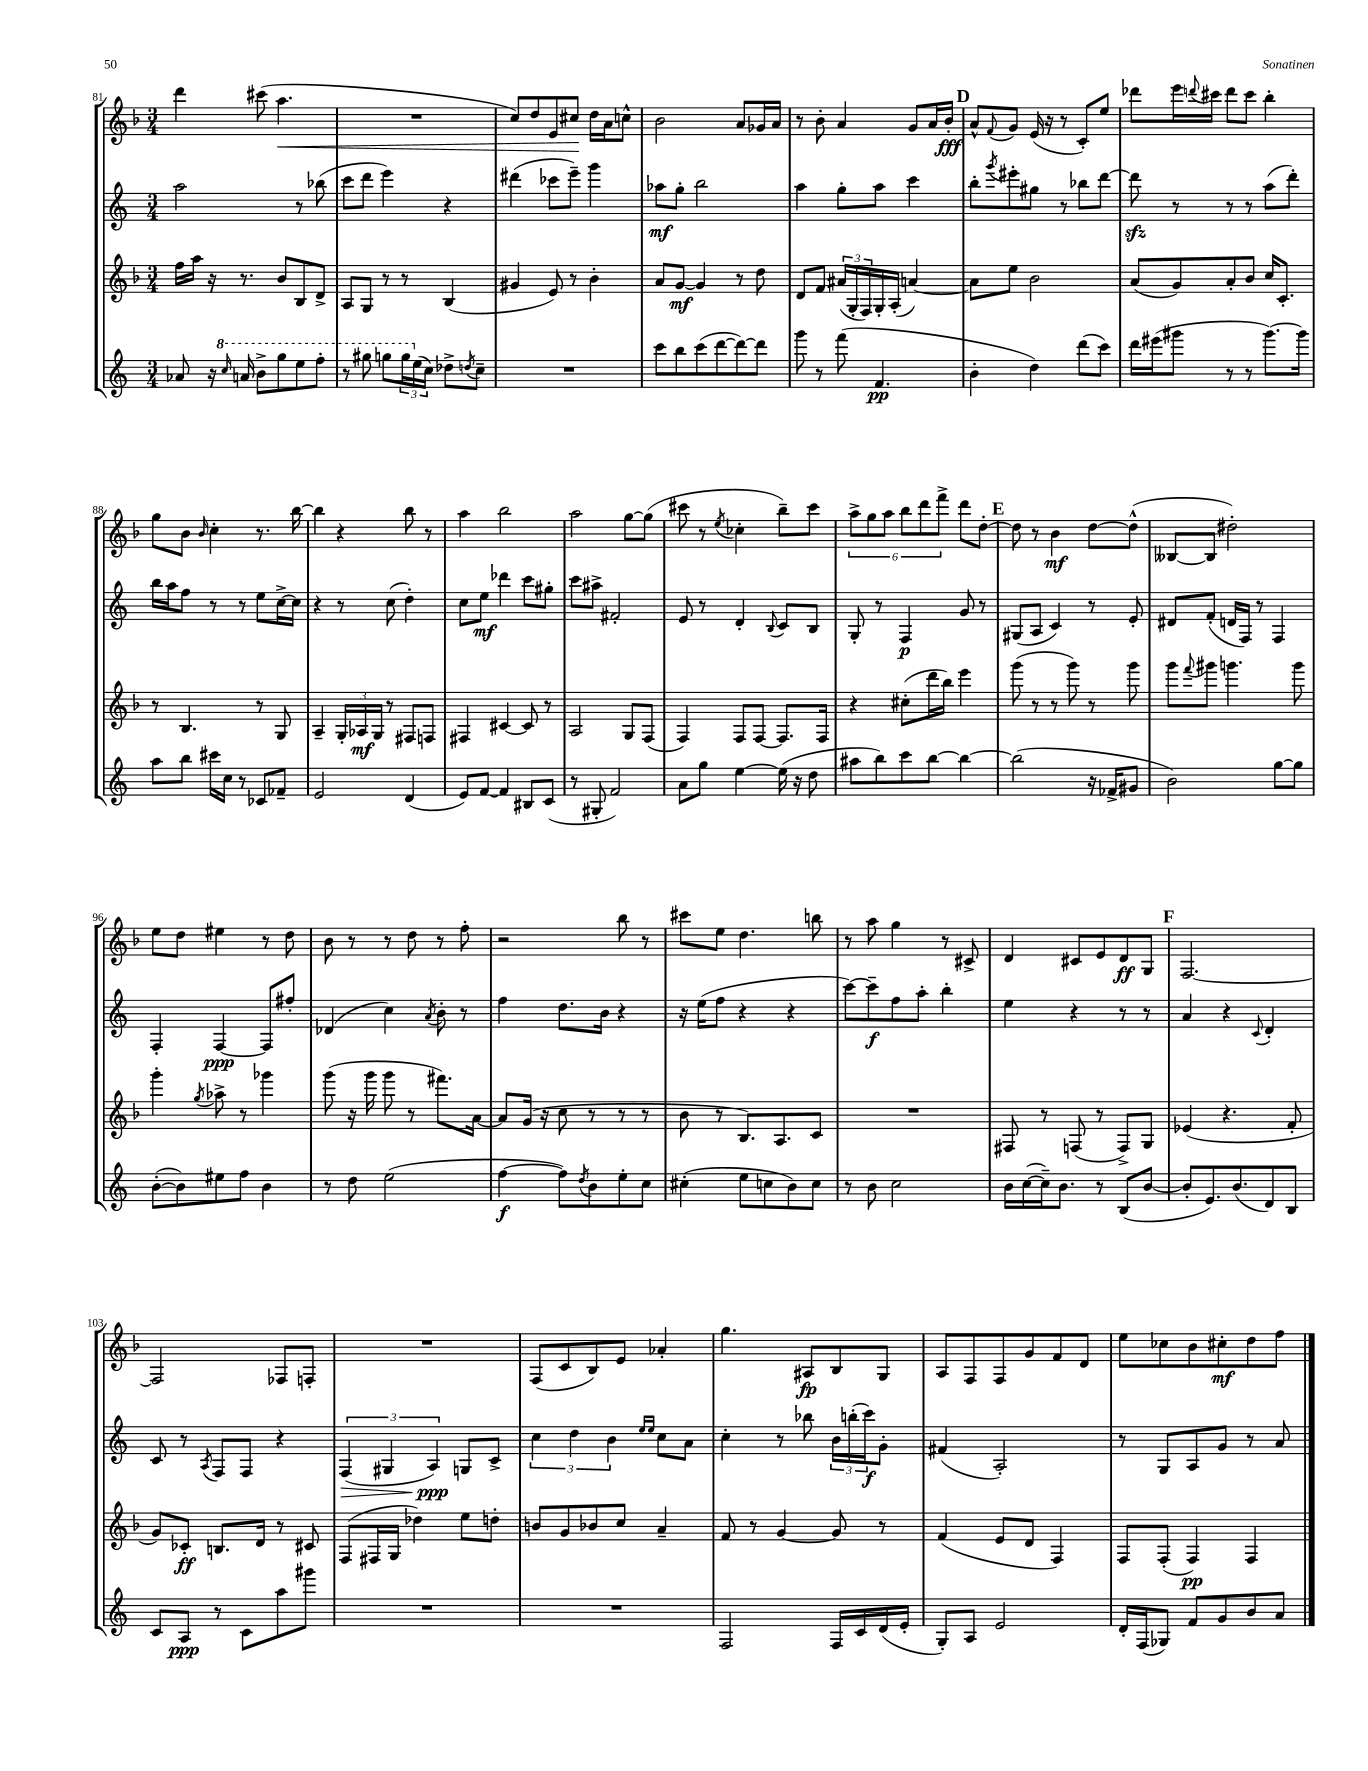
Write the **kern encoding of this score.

**kern	**kern	**kern	**kern
*staff4	*staff3	*staff2	*staff1
*clefG2	*clefG2	*clefG2	*clefG2
*k[]	*k[b-]	*k[]	*k[b-]
*M3/4	*M3/4	*M3/4	*M3/4
8a-	16ff	2aa	4ddd
.	16aa	.	.
16r	16r	.	.
16qqccc	.	.	.
16aa	8.r	.	.
8bb^	.	.	(8ccc#
8ggg	8b-	.	4.aa
8eee	8B-	8r	.
8fff'	8d^	(8bb-	.
=	=	=	=
8r	8A	8ccc	2.r
8ggg#	8G	8ddd	.
8ggg	8r	4eee)	.
24ggg	8r	.	.
(24ee	.	.	.
24cc)	.	.	.
8dd-^	(4B-	4r	.
8qdd	.	.	.
8cc~	.	.	.
=	=	=	=
2.r	4g#	(4ddd#	8cc)
.	.	.	8dd
.	8e)	8ccc-	8e
.	8r	8eee~)	8cc#
.	4b-'	4ggg	16dd
.	.	.	16a
.	.	.	8cc^^
=	=	=	=
8ccc	8a	8aa-	2b-
8bb	[8g	8gg'	.
(8ccc	4g]	2bb	.
[8ddd	.	.	.
8ddd_)	8r	.	8a
8ddd]	8dd	.	16g-
.	.	.	16a
=	=	=	=
8ggg	8d	4aa	8r
8r	8f	.	8b-'
(8fff	(24a#	8gg'	4a
.	24G'	.	.
.	24F)	.	.
4.f	16G'	8aa	.
.	(16A'	.	.
.	[4a)	4ccc	8g
.	.	.	16a
.	.	.	16b-'
=	=	=	=
4b'	8a]	8bb'	8a^^
.	.	8qggg	8qqf
.	8ee	8eee#'	8g
4dd)	2b-	8gg#	(16e
.	.	.	16r
.	.	8r	8r
(8ddd	.	8bb-	8c')
8ccc)	.	[8ddd	8ee
=	=	=	=
16ddd	(8a	8ddd]	8ddd-
(16eee#	.	.	.
8ggg#	8g)	8r	16eee
.	.	.	8qqddd
.	.	.	16ccc#
8r	8a'	8r	8ddd
8r	8b-	8r	8ccc#
[8.ggg#)	16cc	(8aa	4bb-'
.	8.c'	.	.
.	.	8ddd')	.
16ggg#]	.	.	.
=	=	=	=
8aa	8r	16bb	8gg
.	.	16aa	.
8bb	4.B-	8ff	8b-
.	.	.	16qqb-
16ccc#	.	8r	4cc'
16cc	.	.	.
8r	.	8r	.
8c-	8r	8ee	8.r
8f-~	8G	[16cc^	.
.	.	16cc]	[16bb-
=	=	=	=
2e	4A~	4r	4bb-]
.	24G'	8r	4r
.	24A-	.	.
.	24G	.	.
.	8r	(8cc	.
(4d	8F#	4dd')	8bb-
.	8F	.	8r
=	=	=	=
8e)	4F#	8cc	4aa
[8f	.	8ee	.
4f]	[4c#	4ddd-	2bb-
8B#	8c#]	8ccc	.
(8c	8r	8gg#'	.
=	=	=	=
8r	2A	8ccc	2aa
8G#'	.	8aa#^	.
2f)	.	2f#'	.
.	8G	.	[8gg
.	(8F	.	(8gg]
=	=	=	=
8a	4F)	8e	8ccc#
8gg	.	8r	8r
.	.	.	8qee
[4ee	8F	4d'	4cc-'
.	[8F	.	.
.	.	8qqB	.
(16ee]	8.F]	8c	8bb-~)
16r	.	.	.
8dd	.	8B	8ccc#
.	16F	.	.
=	=	=	=
8aa#	4r	8G'	12aa^
.	.	.	12gg
8bb)	.	8r	.
.	.	.	12aa
8ccc	(8cc#'	4F	12bb-
.	.	.	12ddd
[8bb	16ddd	.	.
.	.	.	12fff^
.	16bb-)	.	.
4bb_	4eee	8g	8ddd
.	.	8r	[8dd'
=	=	=	=
(2bb]	(8ggg	(8G#	8dd]
.	8r	8A	8r
.	8r	4c)	4b-
.	8ggg)	.	.
16r	8r	8r	[8dd
16f-^	.	.	.
8g#	8ggg	8e'	(8dd^^]
=	=	=	=
2b)	8ggg	8d#	[8B--
.	8qqfff	.	.
.	8ggg#	(8f'	8B--]
.	4.ggg	16d	2dd#')
.	.	16F)	.
.	.	8r	.
[8gg	.	4F	.
8gg]	8ggg	.	.
=	=	=	=
([8b'	4ggg'	4F'	8ee
8b])	.	.	8dd
.	8qgg	.	.
8ee#	8aa-^	[4F	4ee#
8ff	8r	.	.
4b	4ggg-	8F]	8r
.	.	8ff#'	8dd
=	=	=	=
8r	(8ggg	(4d-	8b-
8dd	16r	.	8r
.	16ggg	.	.
(2ee	8ggg	4cc)	8r
.	8r	.	8dd
.	.	8qa	.
.	8.fff#)	8b'	8r
.	.	8r	8ff'
.	[16a	.	.
=	=	=	=
[4ff	8a]	4ff	2r
.	(16g	.	.
.	16r	.	.
8ff])	8cc	8.dd	.
8qdd	.	.	.
8b	8r	.	.
.	.	16b	.
8ee'	8r	4r	8bb-
8cc	8r	.	8r
=	=	=	=
(4cc#'	8b-	16r	8ccc#
.	.	(16ee	.
.	8r	8ff	8ee
8ee	8.B-)	4r	4.dd
8cc	.	.	.
.	8.A	.	.
8b)	.	4r	.
8cc	8c	.	8bb
=	=	=	=
8r	2.r	[8ccc)	8r
8b	.	8ccc~]	8aa
2cc	.	8ff	4gg
.	.	8aa'	.
.	.	4bb'	8r
.	.	.	8c#^
=	=	=	=
16b	8F#	4ee	4d
([16cc	.	.	.
16cc~])	8r	.	.
8.b	.	.	.
.	(8F	4r	8c#
8r	8r	.	8e
(8B	8F^)	8r	8d
[8b	8G	8r	8G
=	=	=	=
8b']	(4e-	4a	[2.F
8.e)	.	.	.
.	4.r	4r	.
(8.b	.	.	.
.	.	8qqc	.
8d)	.	4d'	.
8B	8f'	.	.
=	=	=	=
8c	8g)	8c	2F]
8A	8c-'	8r	.
.	.	8qA	.
8r	8.B	8F	.
8c	.	8F	.
.	16d	.	.
8aa	8r	4r	8F-
8ggg#	8c#	.	8F'
=	=	=	=
2.r	(8F	(6F	2.r
.	16F#	.	.
.	.	6G#	.
.	16G	.	.
.	4dd-)	.	.
.	.	6A)	.
.	8ee	8G	.
.	8dd'	8c^	.
=	=	=	=
2.r	8b	6cc	(8F
.	8g	.	8c
.	.	6dd	.
.	8b-	.	8B-)
.	.	6b	.
.	8cc	.	8e
.	.	16qqee	.
.	.	16qqee	.
.	4a~	8cc	4a-'
.	.	8a	.
=	=	=	=
2F	8f	4cc'	4.gg
.	8r	.	.
.	[4g	8r	.
.	.	8bb-	8A#
16F	8g]	24b	8B-
.	.	(24bb'	.
16c	.	.	.
.	.	24ccc)	.
(16d	8r	8g'	8G
16e'	.	.	.
=	=	=	=
8G')	(4f	(4f#	8A
8A	.	.	8F
2e	8e	2A')	8F
.	8d	.	8g
.	4F)	.	8f
.	.	.	8d
=	=	=	=
16d'	8F	8r	8ee
(16F	.	.	.
8G-)	(8F'	8G	8cc-
8f	4F)	8A	8b-
8g	.	8g	8cc#'
8b	4F	8r	8dd
8a	.	8a	8ff
==	==	==	==
*-	*-	*-	*-
